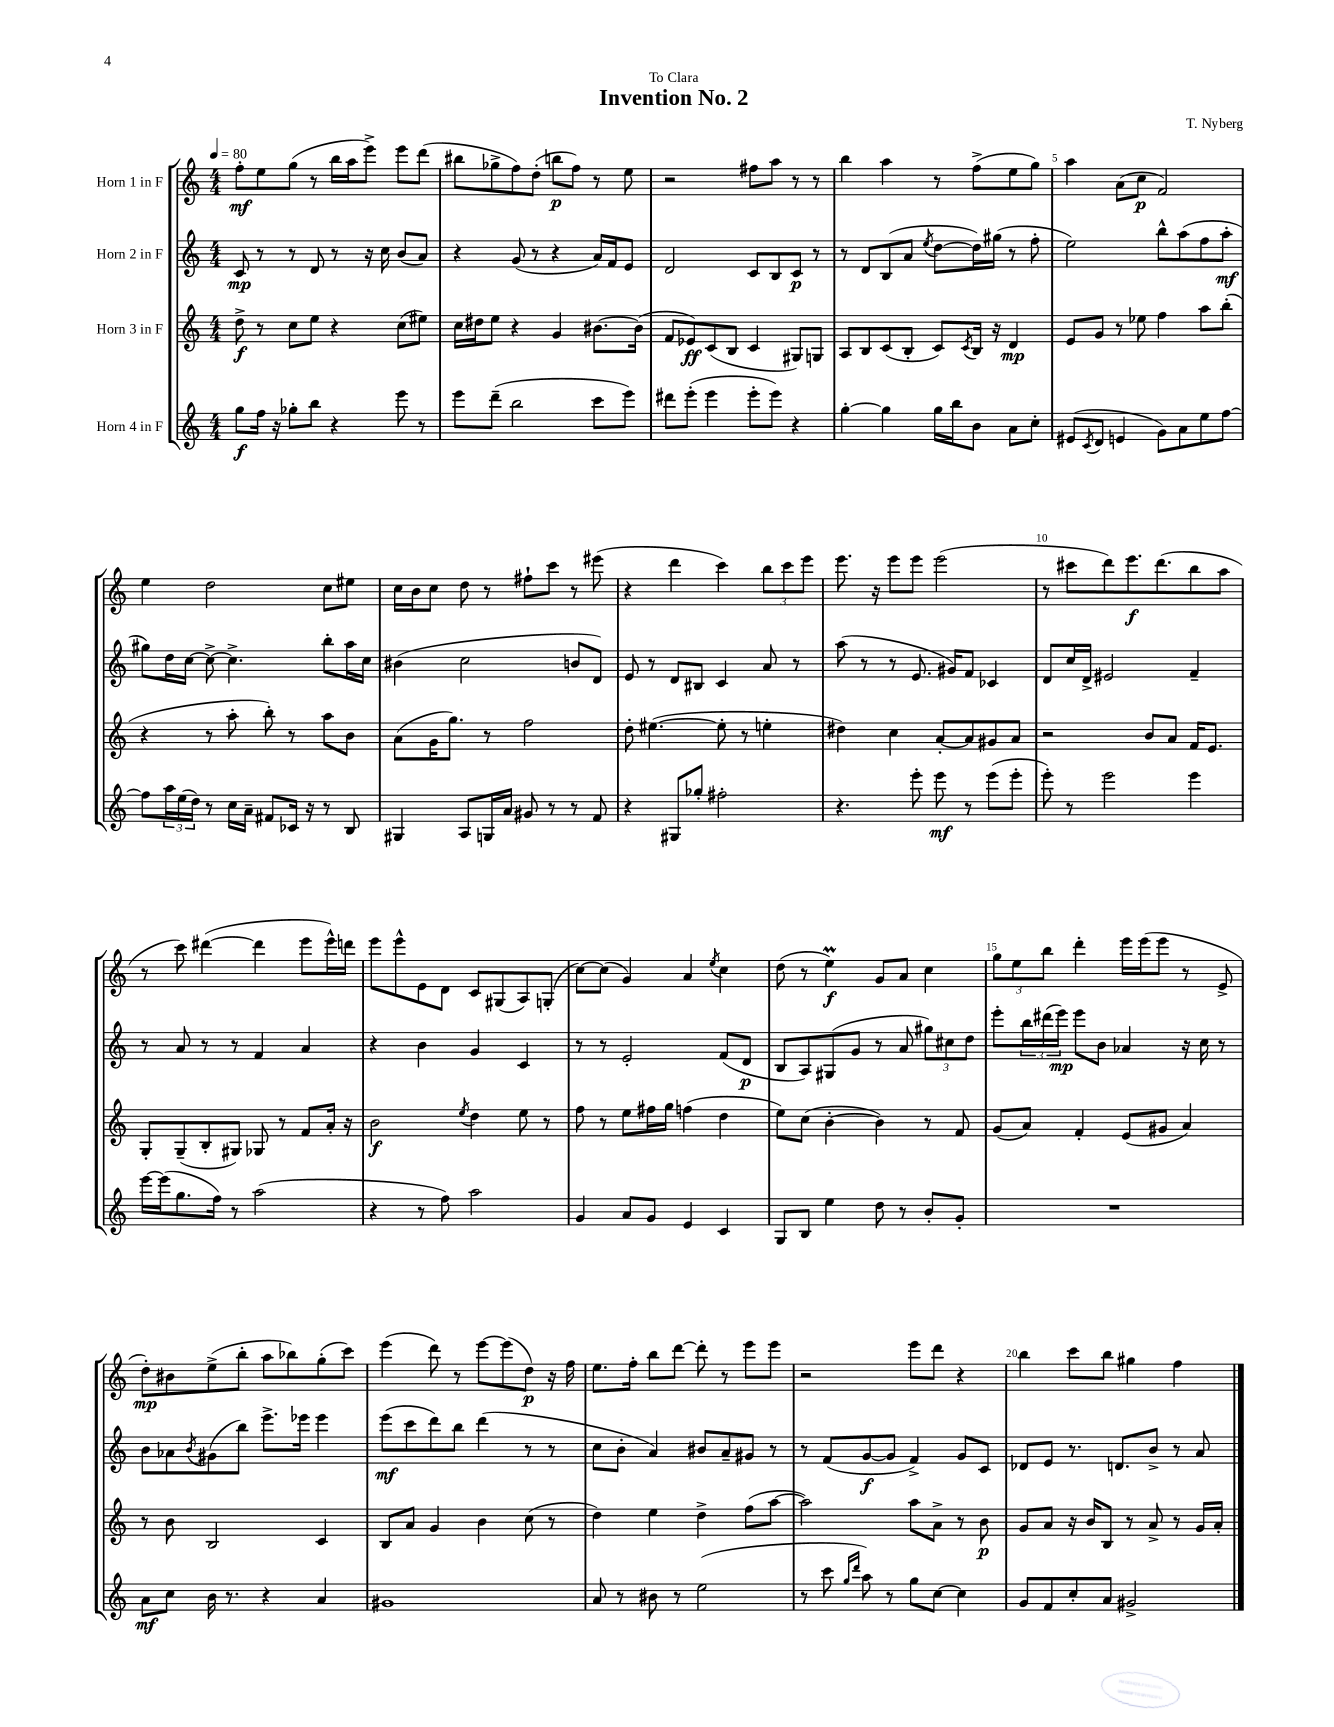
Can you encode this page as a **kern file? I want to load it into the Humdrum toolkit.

**kern	**kern	**kern	**kern
*staff4	*staff3	*staff2	*staff1
*clefG2	*clefG2	*clefG2	*clefG2
*k[]	*k[]	*k[]	*k[]
*M4/4	*M4/4	*M4/4	*M4/4
*MM80	*MM80	*MM80	*MM80
8gg	8dd^	8c	8ff'
16ff	8r	8r	8ee
16r	.	.	.
8gg-'	8cc	8r	(8gg
8bb	8ee	8d	8r
4r	4r	8r	16bb
.	.	.	16aa
.	.	16r	8eee^)
.	.	16cc	.
8eee	(8cc	(8b	8eee
8r	8ee#)	8a)	(8ddd
=	=	=	=
8eee	16cc	4r	8bb#
.	16dd#	.	.
(8ddd~	8ee	.	8gg-^
2bb	4r	(8g	8ff)
.	.	8r	(8dd'
.	4g	4r	8bb
.	.	.	8ff)
8ccc	[8.b#	16a)	8r
.	.	16f	.
8eee)	.	8e	8ee
.	(16b#]	.	.
=	=	=	=
8ddd#	8f	2d	2r
(8eee'	8e-)	.	.
4eee	(8c	.	.
.	8B	.	.
8eee'	4c	8c	8ff#
8eee)	.	8B	8aa
4r	8G#)	8c	8r
.	8G	8r	8r
=	=	=	=
[4gg'	8A	8r	4bb
.	8B	8d	.
4gg]	(8c	(8B	4aa
.	8B'	8a	.
.	.	8qee	.
16gg	8c)	[8dd	8r
16bb	.	.	.
.	8qc	.	.
8b	16B	16dd])	(8ff^
.	16r	(16gg#	.
8a	4d	8r	8ee
8cc'	.	8ff'	8gg)
=	=	=	=
(8e#	8e	2ee)	4aa
8qc	.	.	.
8d	8g	.	.
4e	8r	.	(8a
.	8ee-	.	8cc
8g)	4ff	8bb^^	2f)
8a	.	(8aa	.
8ee	8aa	8ff	.
[8ff	(8bb'	8aa'	.
=	=	=	=
8ff]	4r	8gg#)	4ee
24aa	.	16dd	.
(24ee	.	.	.
.	.	[16cc	.
24dd)	.	.	.
8r	8r	8cc^_	2dd
16cc	8aa'	4.cc^]	.
16a~	.	.	.
8f#	8bb')	.	.
16c-	8r	.	.
16r	.	.	.
8r	8aa	8bb'	8cc
8B	8b	16aa	8ee#
.	.	16cc	.
=	=	=	=
4G#	(8a	(4b#	16cc
.	.	.	16b
.	16g	.	8cc
.	8.gg)	.	.
8A	.	2cc	8dd
16G	8r	.	8r
16a	.	.	.
8g#	2ff	.	8ff#`
8r	.	.	8ccc
8r	.	8b	8r
8f	.	8d)	(8eee#
=	=	=	=
4r	8dd'	8e	4r
.	([4.ee#	8r	.
8G#	.	8d	4ddd
8gg-'	.	8B#	.
2ff#'	8ee#']	4c	4ccc)
.	8r	.	.
.	4ee'	8a	12bb
.	.	.	12ccc
.	.	8r	.
.	.	.	12eee
=	=	=	=
4.r	4dd#)	(8aa	8.eee
.	.	8r	.
.	.	.	16r
.	4cc	8r	8eee
8eee'	.	8.e	8eee
8eee	[8a'	.	(2eee
.	.	16g#)	.
8r	8a]	8f	.
(8eee	8g#	4c-	.
8eee'	8a	.	.
=	=	=	=
8eee')	2r	8d	8r
8r	.	16cc	8ccc#
.	.	16d^	.
2eee	.	2e#	8ddd)
.	.	.	8.eee
.	8b	.	.
.	.	.	(8.ddd
.	8a	.	.
4eee	16f	4f~	8bb
.	8.e	.	.
.	.	.	8aa
=	=	=	=
[16eee	8G'	8r	8r
(16eee]	.	.	.
8.gg	(8G~	8a	8ccc)
.	8B'	8r	([4ddd#
16ff)	.	.	.
8r	8G#)	8r	.
(2aa	8G-	4f	4ddd#]
.	8r	.	.
.	8f	4a	8eee
.	16a'	.	16eee^^)
.	16r	.	16ddd
=	=	=	=
4r	2b	4r	8eee
.	.	.	8eee^^
8r	.	4b	8e
8ff)	.	.	8d
.	8qee	.	.
2aa	4dd	4g	8c
.	.	.	(8G#
.	8ee	4c	8A)
.	8r	.	(8G'
=	=	=	=
4g	8ff	8r	[8cc)
.	8r	8r	(8cc]
8a	8ee	2e'	4g)
8g	16ff#	.	.
.	16gg	.	.
4e	(4ff	.	4a
.	.	.	8qee
4c	4dd	(8f	4cc
.	.	8d	.
=	=	=	=
8G	8ee)	8B	(8dd
8B	(8cc	8A)	8r
4ee	[4b'	(8G#	4ee)
.	.	8g	.
8dd	4b])	8r	8g
8r	.	8a	8a
8b'	8r	12gg#)	4cc
.	.	12cc#	.
8g'	8f	.	.
.	.	12dd	.
=	=	=	=
1r	(8g	8eee'	12gg
.	.	.	12ee
.	8a)	24bb	.
.	.	(24ddd#	12bb
.	.	24eee)	.
.	4f'	8eee	4ddd'
.	.	8b	.
.	(8e	4a-	16eee
.	.	.	(16eee
.	8g#	.	8eee
.	4a)	16r	8r
.	.	16cc	.
.	.	8r	8e^
=	=	=	=
8a	8r	8b	8dd')
8cc	8b	8a-	8b#
.	.	8qb	.
16b	2B	(8g#	(8ee^
8.r	.	.	.
.	.	8bb)	8bb'
4r	.	8.eee^	8aa
.	.	.	8bb-)
.	.	16eee-	.
4a	4c	4eee-	(8gg'
.	.	.	8ccc)
=	=	=	=
1g#	8B	(8eee	(4eee
.	8a	8ccc	.
.	4g	8ddd)	8ddd)
.	.	8bb	8r
.	4b	(4ddd	[8eee
.	.	.	(8eee]
.	(8cc	8r	8dd)
.	8r	8r	16r
.	.	.	16ff
=	=	=	=
8a	4dd)	8cc	8.ee
8r	.	8b'	.
.	.	.	16ff'
8b#	4ee	4a)	8bb
8r	.	.	[8ddd
(2ee	4dd^	8b#	8ddd']
.	.	8a~	8r
.	(8ff	8g#	8eee
.	[8aa	8r	8eee
=	=	=	=
8r	2aa])	8r	2r
8ccc	.	(8f	.
16qqgg	.	.	.
16qqddd	.	.	.
8aa)	.	[8g	.
8r	.	8g]	.
8gg	8aa	4f^)	8eee
[8cc	8a^	.	8ddd
4cc]	8r	8g	4r
.	8b	8c	.
=	=	=	=
8g	8g	8d-	4bb
8f	8a	8e	.
8cc'	16r	8.r	8ccc
.	16b	.	.
8a	8B	.	8bb
.	.	8.d	.
2g#^	8r	.	4gg#
.	8a^	8b^	.
.	8r	8r	4ff
.	16g	8a	.
.	16a'	.	.
==	==	==	==
*-	*-	*-	*-
